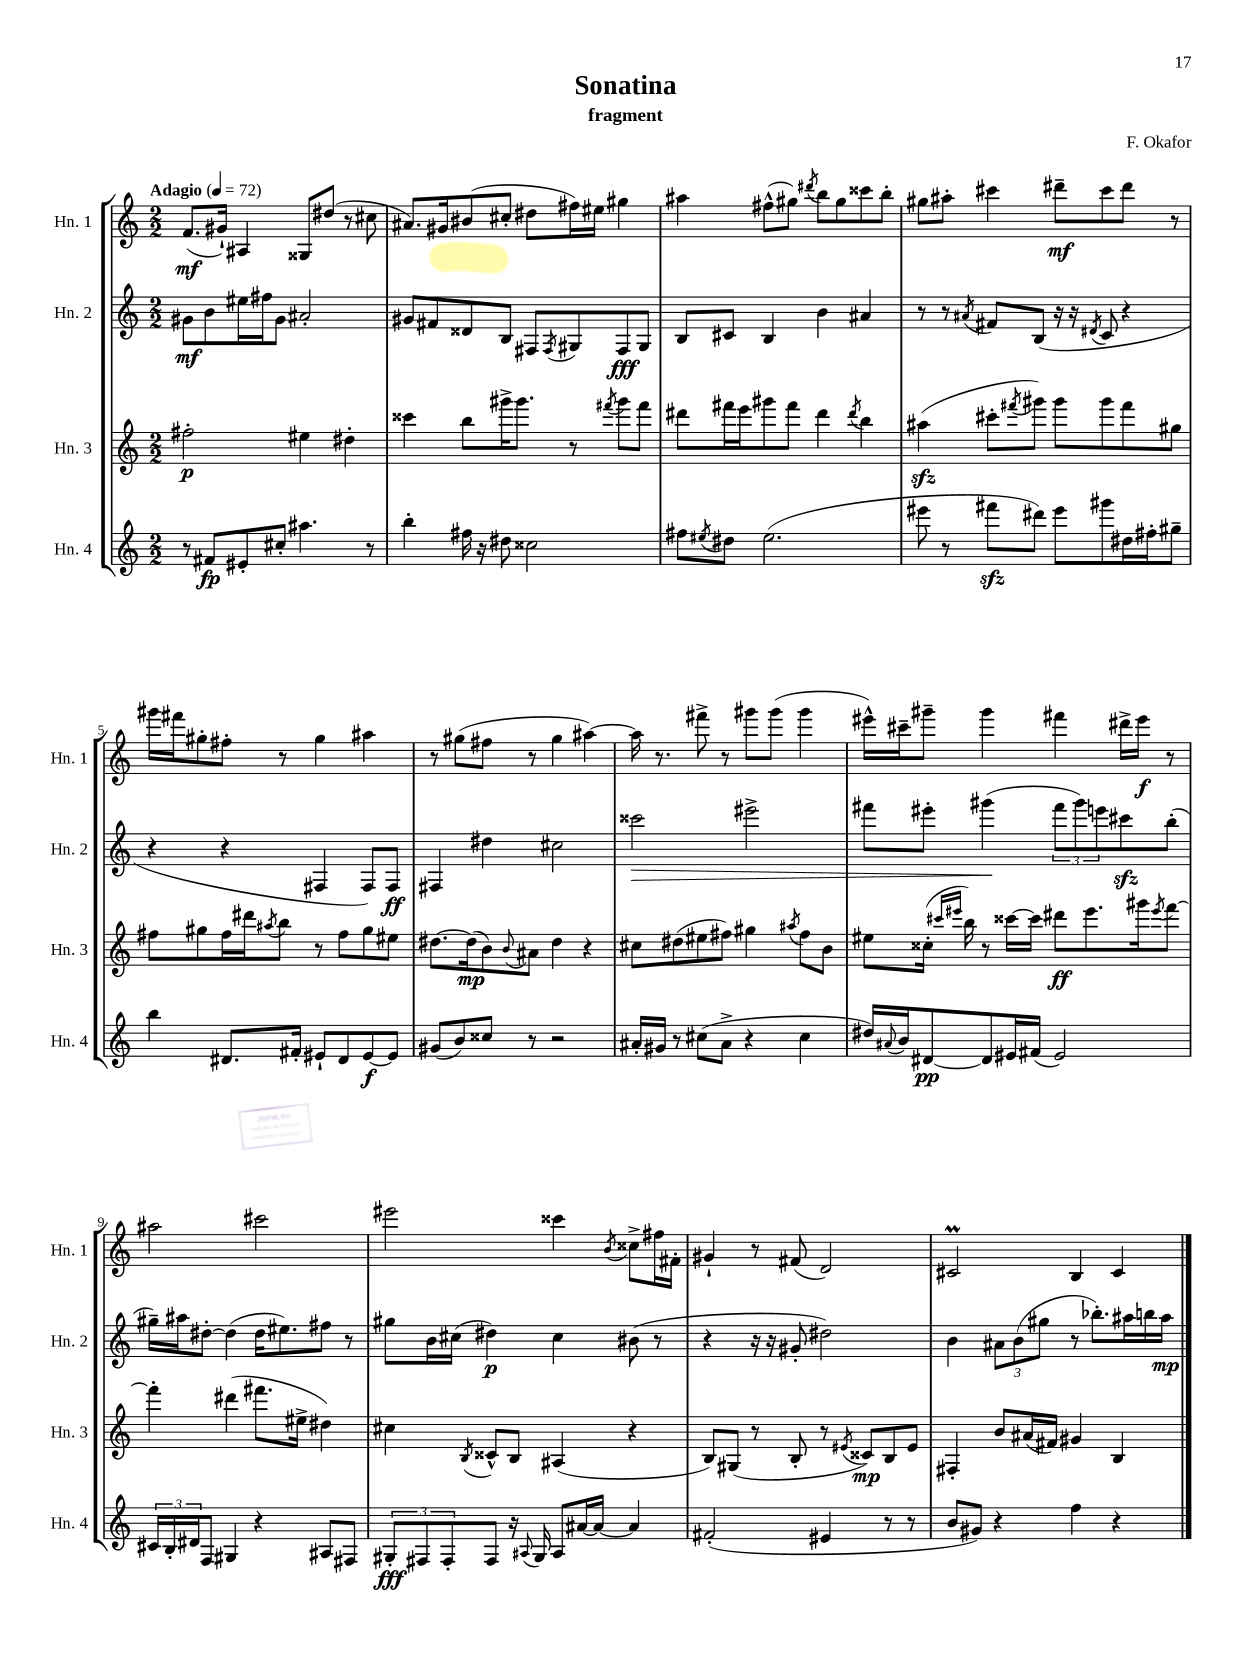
\header { title = "Sonatina" composer = "F. Okafor" subtitle = "fragment" }
<<
\new StaffGroup <<
\new Staff = "s0" \with { instrumentName = "Hn. 1" shortInstrumentName = "Hn. 1" } {
    \clef treble \key c \major \numericTimeSignature \time 2/2 \tempo "Adagio" 4 = 72
    f'8.\mf( gis'16-!) ais4 gisis8 dis''8( r8 cis''8 |
    ais'8.) gis'16 bis'8( cis''8-. dis''8 fis''16) eis''16 gis''4 |
    ais''4 fis''8-^( gis''8) \acciaccatura { dis'''8 } b''8 gis''8 cisis'''8 b''8-. |
    gis''8 ais''8-. cis'''4 dis'''8--\mf cis'''8 dis'''8 r8 |
    gis'''16 fis'''16 gis''8-. fis''8-. r8 gis''4 ais''4 |
    r8 gis''8( fis''8 r8 gis''4 ais''4~) |
    ais''16 r8. fis'''8-> r8 gis'''8 gis'''8( gis'''4 |
    eis'''16-^) cis'''16-- gis'''8-- gis'''4 fis'''4 dis'''16-> eis'''16\f r8 |
    ais''2 cis'''2 |
    eis'''2 cisis'''4 \acciaccatura { b'8 } cisis''8-> fis''16 fis'16-. |
    gis'4-! r8 fis'8( d'2) |
    cis'2\prall b4 cis'4 \bar "|." |
}
\new Staff = "s1" \with { instrumentName = "Hn. 2" shortInstrumentName = "Hn. 2" } {
    \clef treble \key c \major \numericTimeSignature \time 2/2
    gis'8\mf b'8 eis''16 fis''16 gis'8 ais'2-. |
    gis'8 fis'8 disis'8 b8 fis8 \acciaccatura { fis8 } gis8 fis8\fff gis8 |
    b8 cis'8 b4 b'4 ais'4 |
    r8 r8 \acciaccatura { ais'8 } fis'8 b8( r16 r16 \acciaccatura { dis'8 } c'8 r4 |
    r4 r4 fis4 fis8) fis8\ff |
    fis4 dis''4 cis''2 |
    cisis'''2\> eis'''2-> |
    fis'''8 eis'''8-. gis'''4\!( \tuplet 3/2 { fis'''8 gis'''8) e'''8 } cis'''8\sfz b''8-.( |
    gis''16--) ais''16 dis''8~-. dis''4( dis''16 eis''8.) fis''8 r8 |
    gis''8 b'16 cis''16( dis''4\p) cis''4 bis'8( r8 |
    r4 r16 r16 gis'8-. dis''2) |
    b'4 \tuplet 3/2 { ais'8 b'8( gis''8 } r8 bes''8.-.) ais''16 b''16 ais''16\mp \bar "|." |
}
\new Staff = "s2" \with { instrumentName = "Hn. 3" shortInstrumentName = "Hn. 3" } {
    \clef treble \key c \major \numericTimeSignature \time 2/2
    fis''2-.\p eis''4 dis''4-. |
    cisis'''4 b''8 gis'''16-> gis'''8. r8 \acciaccatura { fis'''8 } gis'''8 fis'''8 |
    dis'''8 fis'''16 e'''16 gis'''8 fis'''8 dis'''4 \acciaccatura { dis'''8 } b''4 |
    ais''4\sfz( cis'''8-. \acciaccatura { fis'''8 } gis'''8) gis'''8 gis'''8 fis'''8 gis''8 |
    fis''8 gis''8 fis''16 dis'''16 \acciaccatura { ais''8 } b''8 r8 fis''8 gis''8 eis''8 |
    dis''8.~ dis''16\mp( b'8) \appoggiatura { b'8 } ais'8 dis''4 r4 |
    cis''8 dis''8( eis''8 fis''8) gis''4 \acciaccatura { ais''8 } fis''8 b'8 |
    eis''8 cisis''16-.( \grace { cis'''16 eis'''16 } b''16) r8 cisis'''16~ cisis'''16 dis'''8\ff eis'''8. gis'''16 \acciaccatura { eis'''8 } f'''8~ |
    f'''4-. dis'''4( fis'''8. eis''16-> dis''4) |
    cis''4 \acciaccatura { b8 } cisis'8-^ b8 ais4( r4 |
    b8) gis8( r8 b8-. r8 \acciaccatura { eis'8 } cisis'8\mp) b8 eis'8 |
    fis4-. b'8 ais'16( fis'16) gis'4 b4 \bar "|." |
}
\new Staff = "s3" \with { instrumentName = "Hn. 4" shortInstrumentName = "Hn. 4" } {
    \clef treble \key c \major \numericTimeSignature \time 2/2
    r8 fis'8\fp eis'8-. cis''8-. ais''4. r8 |
    b''4-. fis''16 r16 dis''8 cisis''2 |
    fis''8 \acciaccatura { eis''8 } dis''8 eis''2.( |
    eis'''8 r8 fis'''8\sfz dis'''8) eis'''8 gis'''8 dis''16 fis''16-. gis''8-- |
    b''4 dis'8. fis'16-. eis'8-! dis'8 eis'8~\f eis'8 |
    gis'8( b'8) cisis''8 r8 r2 |
    ais'16-. gis'16 r8 cis''8( ais'8-> r4 cis''4 |
    dis''16) \appoggiatura { ais'8 } b'16 dis'8~\pp dis'8 eis'16 fis'16( eis'2) |
    \tuplet 3/2 { cis'16 b16-. dis'16 } f8 gis4 r4 ais8 fis8 |
    \tuplet 3/2 { gis8-.\fff fis8 fis8-. } fis8 r16 \appoggiatura { ais8 } gis16 ais8 ais'16~ ais'16~ ais'4 |
    fis'2-.( eis'4 r8 r8 |
    b'8 gis'8) r4 f''4 r4 \bar "|." |
}
>>
>>
